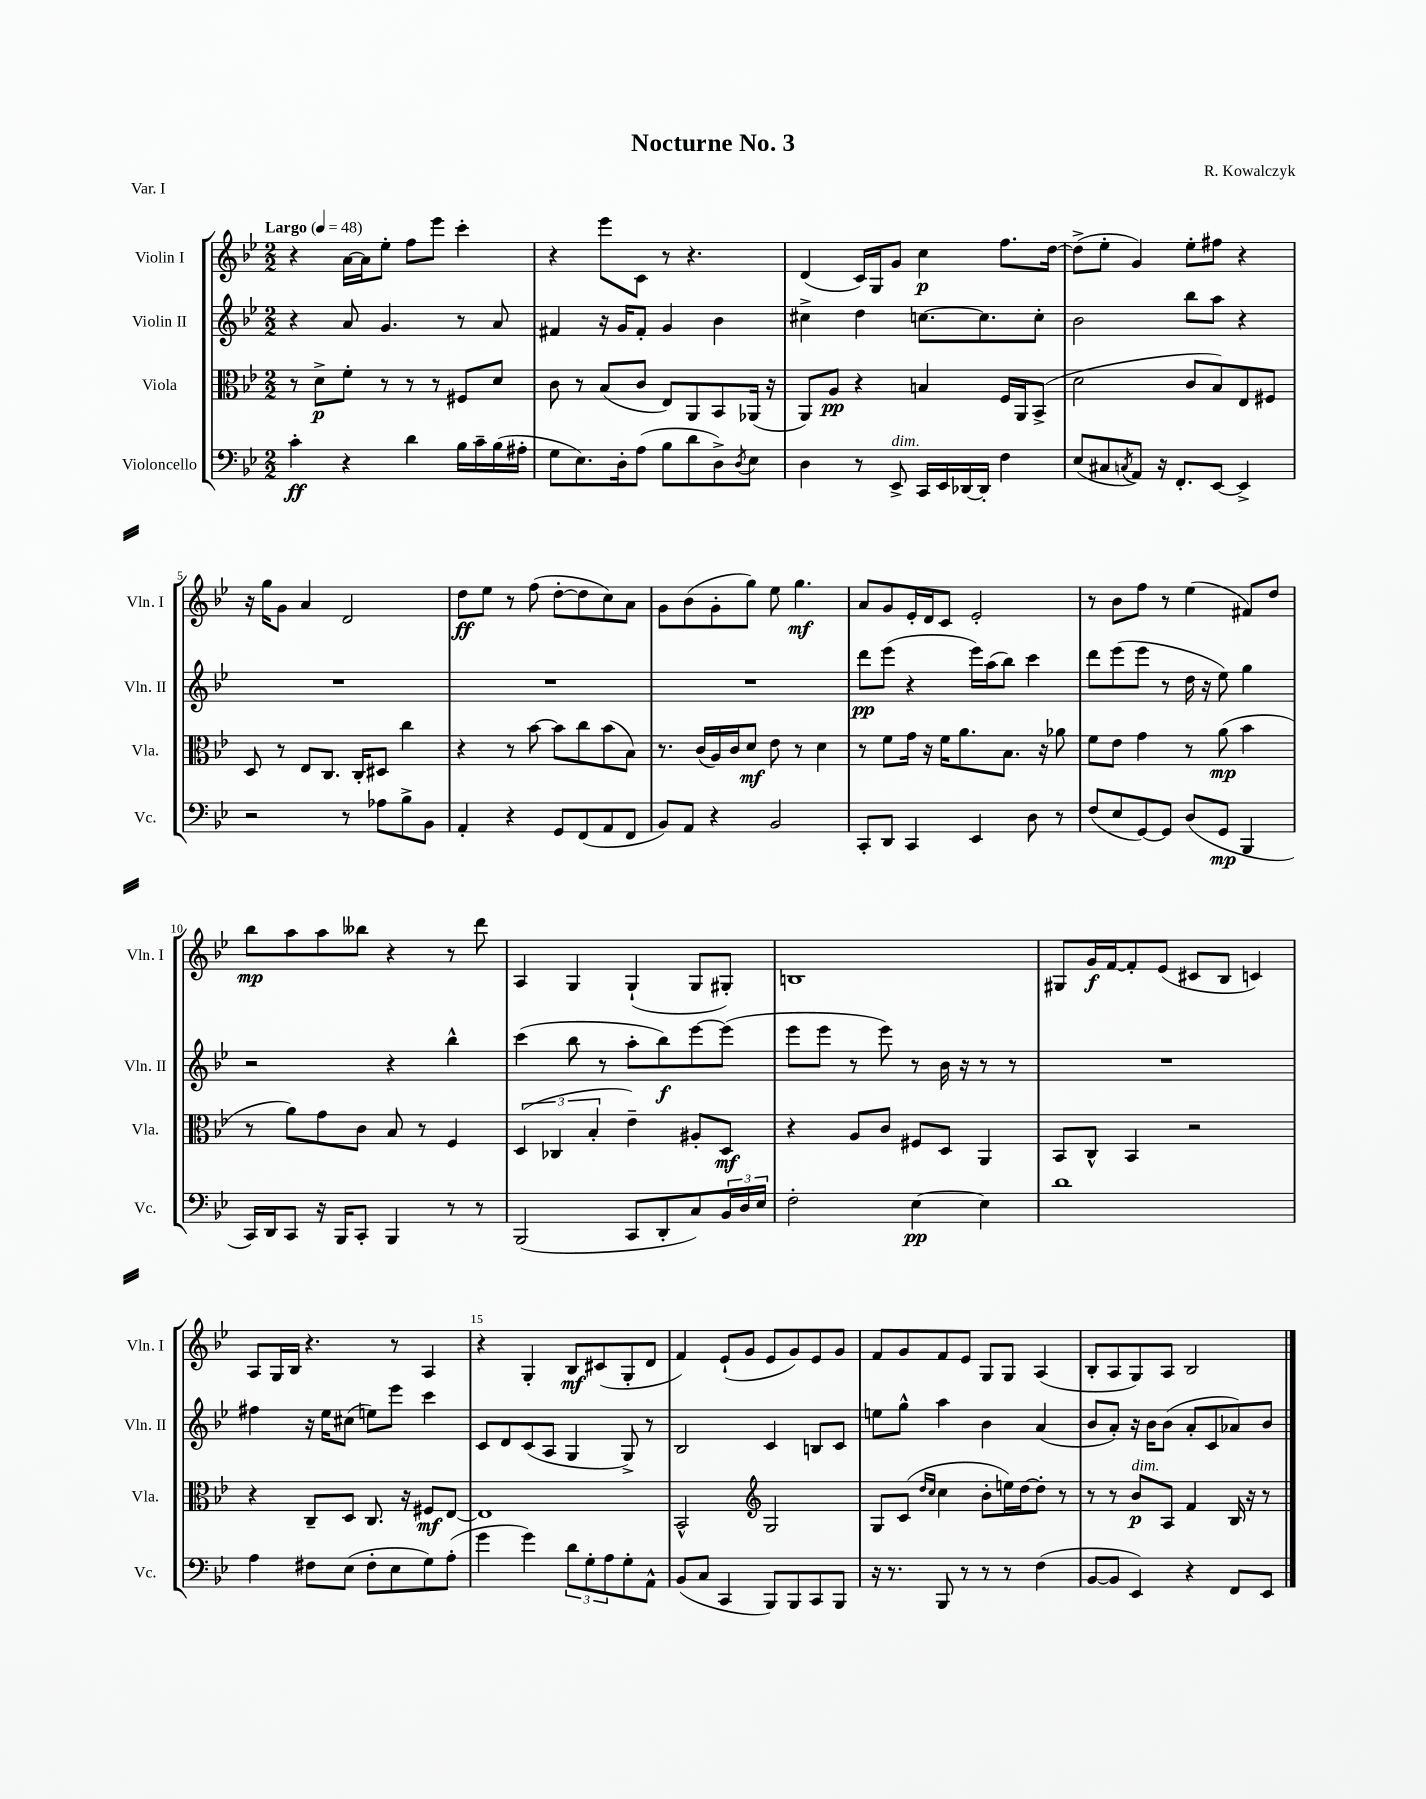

**kern	**dynam	**kern	**dynam	**kern	**dynam	**kern	**dynam
*part4	*part4	*part3	*part3	*part2	*part2	*part1	*part1
*staff4	*staff4	*staff3	*staff3	*staff2	*staff2	*staff1	*staff1
*I"Violoncello	*	*I"Viola	*	*I"Violin II	*	*I"Violin I	*
*I'Vc.	*	*I'Vla.	*	*I'Vln. II	*	*I'Vln. I	*
*clefF4	*	*clefC3	*	*clefG2	*	*clefG2	*
*k[b-e-]	*	*k[b-e-]	*	*k[b-e-]	*	*k[b-e-]	*
*M2/2	*	*M2/2	*	*M2/2	*	*M2/2	*
*MM48	*	*MM48	*	*MM48	*	*MM48	*
=1	=1	=1	=1	=1	=1	=1	=1
!	!	!	!	!	!	!LO:TX:a:B:t=Largo	!
4c'\	ff	8r	.	4r	.	4r	.
.	.	8d^\L	p	.	.	.	.
4r	.	8f'\J	.	8a/	.	[16a\LL	.
.	.	.	.	.	.	16a\J]	.
.	.	8r	.	4.g/	.	8ee-'\J	.
4d\	.	8r	.	.	.	8ff\L	.
.	.	8r	.	.	.	8eee-\J	.
16B-\LL	.	8F#X/L	.	8r	.	4ccc'\	.
16c~\	.	.	.	.	.	.	.
(16B-\	.	8d/J	.	8a/	.	.	.
16A#X'\JJ	.	.	.	.	.	.	.
=2	=2	=2	=2	=2	=2	=2	=2
8G\L	.	8c\	.	4f#X/	.	4r	.
8.E-\)	.	8r	.	.	.	.	.
.	.	(8B-/L	.	16r	.	8eee-\L	.
16D'\k	.	.	.	16g/KL	.	.	.
(8A\J	.	8c/J	.	8f#'/J	.	8c\J	.
8B-\L	.	8E-/L)	.	4g/	.	8r	.
8d\	.	8AA/	.	.	.	4.r	.
8D^\)	.	8BB-/	.	4b-\	.	.	.
8qD/	.	.	.	.	.	.	.
8E-\J	.	(16AA-X/Jk	.	.	.	.	.
.	.	16r	.	.	.	.	.
=3	=3	=3	=3	=3	=3	=3	=3
4D\	.	8AA/L)	.	4cc#X^\	.	(4d/	.
.	.	8A/J	pp	.	.	.	.
8r	.	4r	.	4dd\	.	16c/LL)	.
.	.	.	.	.	.	16G/J	.
!LO:TX:a:i:t=dim.	!	!	!	!	!	!	!
8EE-^/	.	.	.	.	.	8g/J	.
16CC/LL	.	4Bn/	.	[8.ccn\L	.	4cc\	p
16EE-/	.	.	.	.	.	.	.
[16DD-X/	.	.	.	.	.	.	.
16DD-'/JJ]	.	.	.	8.cc\]	.	.	.
4F\	.	16F/LL	.	.	.	8.ff\L	.
.	.	16AA/J	.	.	.	.	.
.	.	(8BB-^/J	.	8cc'\J	.	.	.
.	.	.	.	.	.	[16dd\Jk	.
=4	=4	=4	=4	=4	=4	=4	=4
(8E-/L	.	2d\	.	2b-\	.	(8dd^\L]	.
8C#X/	.	.	.	.	.	8ee-'\J	.
8qCn/	.	.	.	.	.	.	.
8AA/J)	.	.	.	.	.	4g/)	.
16r	.	.	.	.	.	.	.
8.FF'/L	.	.	.	.	.	.	.
.	.	8c/L	.	8bb-\L	.	8ee-'\L	.
[8EE-/J	.	8B-/)	.	8aa\J	.	8ff#X\J	.
4EE-^/]	.	8E-/	.	4r	.	4r	.
.	.	8F#X/J	.	.	.	.	.
!!LO:LB:g=z
=5	=5	=5	=5	=5	=5	=5	=5
2r	.	8D/	.	1r	.	16r	.
.	.	.	.	.	.	16gg\KL	.
.	.	8r	.	.	.	8g\J	.
.	.	8E-/L	.	.	.	4a/	.
.	.	8.C/J	.	.	.	.	.
8r	.	.	.	.	.	2d/	.
.	.	16C'/KL	.	.	.	.	.
8A-X\L	.	8D#X/J	.	.	.	.	.
8B-^\	.	4cc\	.	.	.	.	.
8BB-\J	.	.	.	.	.	.	.
=6	=6	=6	=6	=6	=6	=6	=6
4AA'/	.	4r	.	1r	.	8dd\L	ff
.	.	.	.	.	.	8ee-\J	.
4r	.	8r	.	.	.	8r	.
.	.	[8b-\	.	.	.	(8ff\	.
8GG/L	.	8b-\L]	.	.	.	[8dd'\L	.
(8FF/	.	8cc\	.	.	.	8dd\]	.
8AA/	.	(8b-\	.	.	.	8cc\)	.
8FF/J	.	8B-\J)	.	.	.	8a\J	.
=7	=7	=7	=7	=7	=7	=7	=7
8BB-/L)	.	8.r	.	1r	.	8g\L	.
8AA/J	.	.	.	.	.	(8b-\	.
.	.	(16c/LL	.	.	.	.	.
4r	.	16A/)	.	.	.	8g'\	.
.	.	16c/J	.	.	.	.	.
.	.	8d/J	mf	.	.	8gg\J)	.
2BB-/	.	8e-\	.	.	.	8ee-\	.
.	.	8r	.	.	.	4.gg\	mf
.	.	4d\	.	.	.	.	.
=8	=8	=8	=8	=8	=8	=8	=8
8CC'/L	.	8r	.	8ddd\L	pp	8a/L	.
8DD/J	.	8f\L	.	(8eee-\J	.	8g/	.
4CC/	.	16g\Jk	.	4r	.	16e-'/L	.
.	.	16r	.	.	.	16d/J	.
.	.	16f\KL	.	.	.	8c/J	.
.	.	8.a\	.	.	.	.	.
4EE-/	.	.	.	16eee-\LL)	.	2e-'/	.
.	.	.	.	(16aa\J	.	.	.
.	.	8.B-\J	.	8bb-\J)	.	.	.
8D\	.	.	.	4ccc\	.	.	.
.	.	16r	.	.	.	.	.
8r	.	8a-X\	.	.	.	.	.
=9	=9	=9	=9	=9	=9	=9	=9
(8F/L	.	8f\L	.	8ddd\L	.	8r	.
8E-/	.	8e-\J	.	(8eee-\	.	8b-\L	.
[8GG/)	.	4g\	.	8eee-\J	.	8ff\J	.
8GG/J]	.	.	.	8r	.	8r	.
(8D/L	.	8r	.	16dd\	.	(4ee-\	.
.	.	.	.	16r	.	.	.
8GG/J	mp	(8a\	mp	8ee-\)	.	.	.
4BBB-/	.	4b-\	.	4gg\	.	8f#X/L)	.
.	.	.	.	.	.	8dd/J	.
!!LO:LB:g=z
=10	=10	=10	=10	=10	=10	=10	=10
16CC/LL)	.	8r	.	2r	.	8bb-\L	mp
16DD/J	.	.	.	.	.	.	.
8CC/J	.	8a\L)	.	.	.	8aa\	.
16r	.	8g\	.	.	.	8aa\	.
16BBB-/KL	.	.	.	.	.	.	.
8CC'/J	.	8c\J	.	.	.	8bb--X\J	.
4BBB-/	.	8B-/	.	4r	.	4r	.
.	.	8r	.	.	.	.	.
8r	.	4F/	.	4bb-^^\	.	8r	.
8r	.	.	.	.	.	8ddd\	.
=11	=11	=11	=11	=11	=11	=11	=11
(2BBB-/	.	(6D/	.	(4ccc\	.	4A/	.
.	.	6C-X/	.	.	.	.	.
.	.	.	.	8bb-\	.	4G/	.
.	.	6B-'/	.	.	.	.	.
.	.	.	.	8r	.	.	.
8CC/L	.	4e-~\)	.	8aa'\L	.	(4G`/	.
8DD'/	.	.	.	8bb-\)	f	.	.
8C/)	.	8A#X'/L	.	[8eee-\	.	8G/L	.
24BB-/L	.	8D/J	mf	(8eee-\J]	.	8G#X'/J)	.
24D/	.	.	.	.	.	.	.
24E-/JJ	.	.	.	.	.	.	.
=12	=12	=12	=12	=12	=12	=12	=12
2F'\	.	4r	.	8eee-\L	.	1Bn	.
.	.	.	.	8eee-\J	.	.	.
.	.	8A/L	.	8r	.	.	.
.	.	8c/J	.	8eee-\)	.	.	.
[4E-\	pp	8F#X/L	.	8r	.	.	.
.	.	8D/J	.	16b-\	.	.	.
.	.	.	.	16r	.	.	.
4E-\]	.	4AA/	.	8r	.	.	.
.	.	.	.	8r	.	.	.
=13	=13	=13	=13	=13	=13	=13	=13
1d	.	8BB-/L	.	1r	.	8G#X/L	.
.	.	8C^^/J	.	.	.	16g/L	f
.	.	.	.	.	.	[16f/J	.
.	.	4BB-/	.	.	.	8f'/]	.
.	.	.	.	.	.	(8e-/J	.
.	.	2r	.	.	.	8c#X/L	.
.	.	.	.	.	.	8B-/J	.
.	.	.	.	.	.	4cn/)	.
!!LO:LB:g=z
=14	=14	=14	=14	=14	=14	=14	=14
4A\	.	4r	.	4ff#X\	.	8A/L	.
.	.	.	.	.	.	16G/L	.
.	.	.	.	.	.	16B-/JJ	.
8F#X\L	.	8C~/L	.	16r	.	4.r	.
.	.	.	.	16ee-\KL	.	.	.
(8E-\J	.	8D/J	.	(8cc#X\J	.	.	.
8F#'\L	.	8.C/	.	8een\L)	.	.	.
8E-\	.	.	.	8eee-\J	.	8r	.
.	.	16r	.	.	.	.	.
8G\)	.	8F#X/L	mf	4ccc\	.	4A/	.
(8A'\J	.	[8E-/J	.	.	.	.	.
=15	=15	=15	=15	=15	=15	=15	=15
4g\	.	1E-]	.	8c/L	.	4r	.
.	.	.	.	8d/	.	.	.
4g\)	.	.	.	(8c/	.	4G'/	.
.	.	.	.	8A/J	.	.	.
12d\L	.	.	.	4G/	.	8B-/L	mf
12G'\	.	.	.	.	.	.	.
.	.	.	.	.	.	(8c#X/	.
12A\	.	.	.	.	.	.	.
8G'\	.	.	.	8G^/)	.	8G'/	.
8AA^^\J	.	.	.	8r	.	8d/J	.
=16	=16	=16	=16	=16	=16	=16	=16
(8BB-/L	.	2BB-^^/	.	2B-/	.	4f/)	.
8C/J	.	.	.	.	.	.	.
4CC/	.	.	.	.	.	(8e-`/L	.
.	.	.	.	.	.	8g/J	.
*	*	*clefG2	*	*	*	*	*
8BBB-/L)	.	2G/	.	4c/	.	8e-/L	.
8BBB-/	.	.	.	.	.	8g/)	.
8CC/	.	.	.	8Bn/L	.	8e-/	.
8BBB-/J	.	.	.	8c/J	.	8g/J	.
=17	=17	=17	=17	=17	=17	=17	=17
16r	.	8G/L	.	8een\L	.	8f/L	.
8.r	.	.	.	.	.	.	.
.	.	(8c/J	.	8gg^^\J	.	8g/	.
.	.	16qqdd/LL	.	.	.	.	.
.	.	16qqcc/JJ	.	.	.	.	.
8BBB-/	.	4cc\	.	4aa\	.	8f/	.
8r	.	.	.	.	.	8e-/J	.
8r	.	8b-'\L	.	4b-\	.	8G/L	.
8r	.	16een\L)	.	.	.	8G/J	.
.	.	[16dd\J	.	.	.	.	.
(4F\	.	8dd'\J]	.	(4a/	.	(4A/	.
.	.	8r	.	.	.	.	.
=18	=18	=18	=18	=18	=18	=18	=18
[8BB-/L	.	8r	.	8b-/L	.	8B-'/L	.
8BB-/J]	.	8r	.	8a'/J)	.	8A/	.
!	!	!LO:TX:a:i:t=dim.	!	!	!	!	!
4EE-/)	.	8b-/L	p	16r	.	8G/)	.
.	.	.	.	16b-\KL	.	.	.
.	.	8A/J	.	(8b-\J	.	8A/J	.
4r	.	4f/	.	8a'/L	.	2B-/	.
.	.	.	.	8c/	.	.	.
8FF/L	.	16B-/	.	8a-X/)	.	.	.
.	.	16r	.	.	.	.	.
8EE-/J	.	8r	.	8b-/J	.	.	.
==	==	==	==	==	==	==	==
*-	*-	*-	*-	*-	*-	*-	*-
